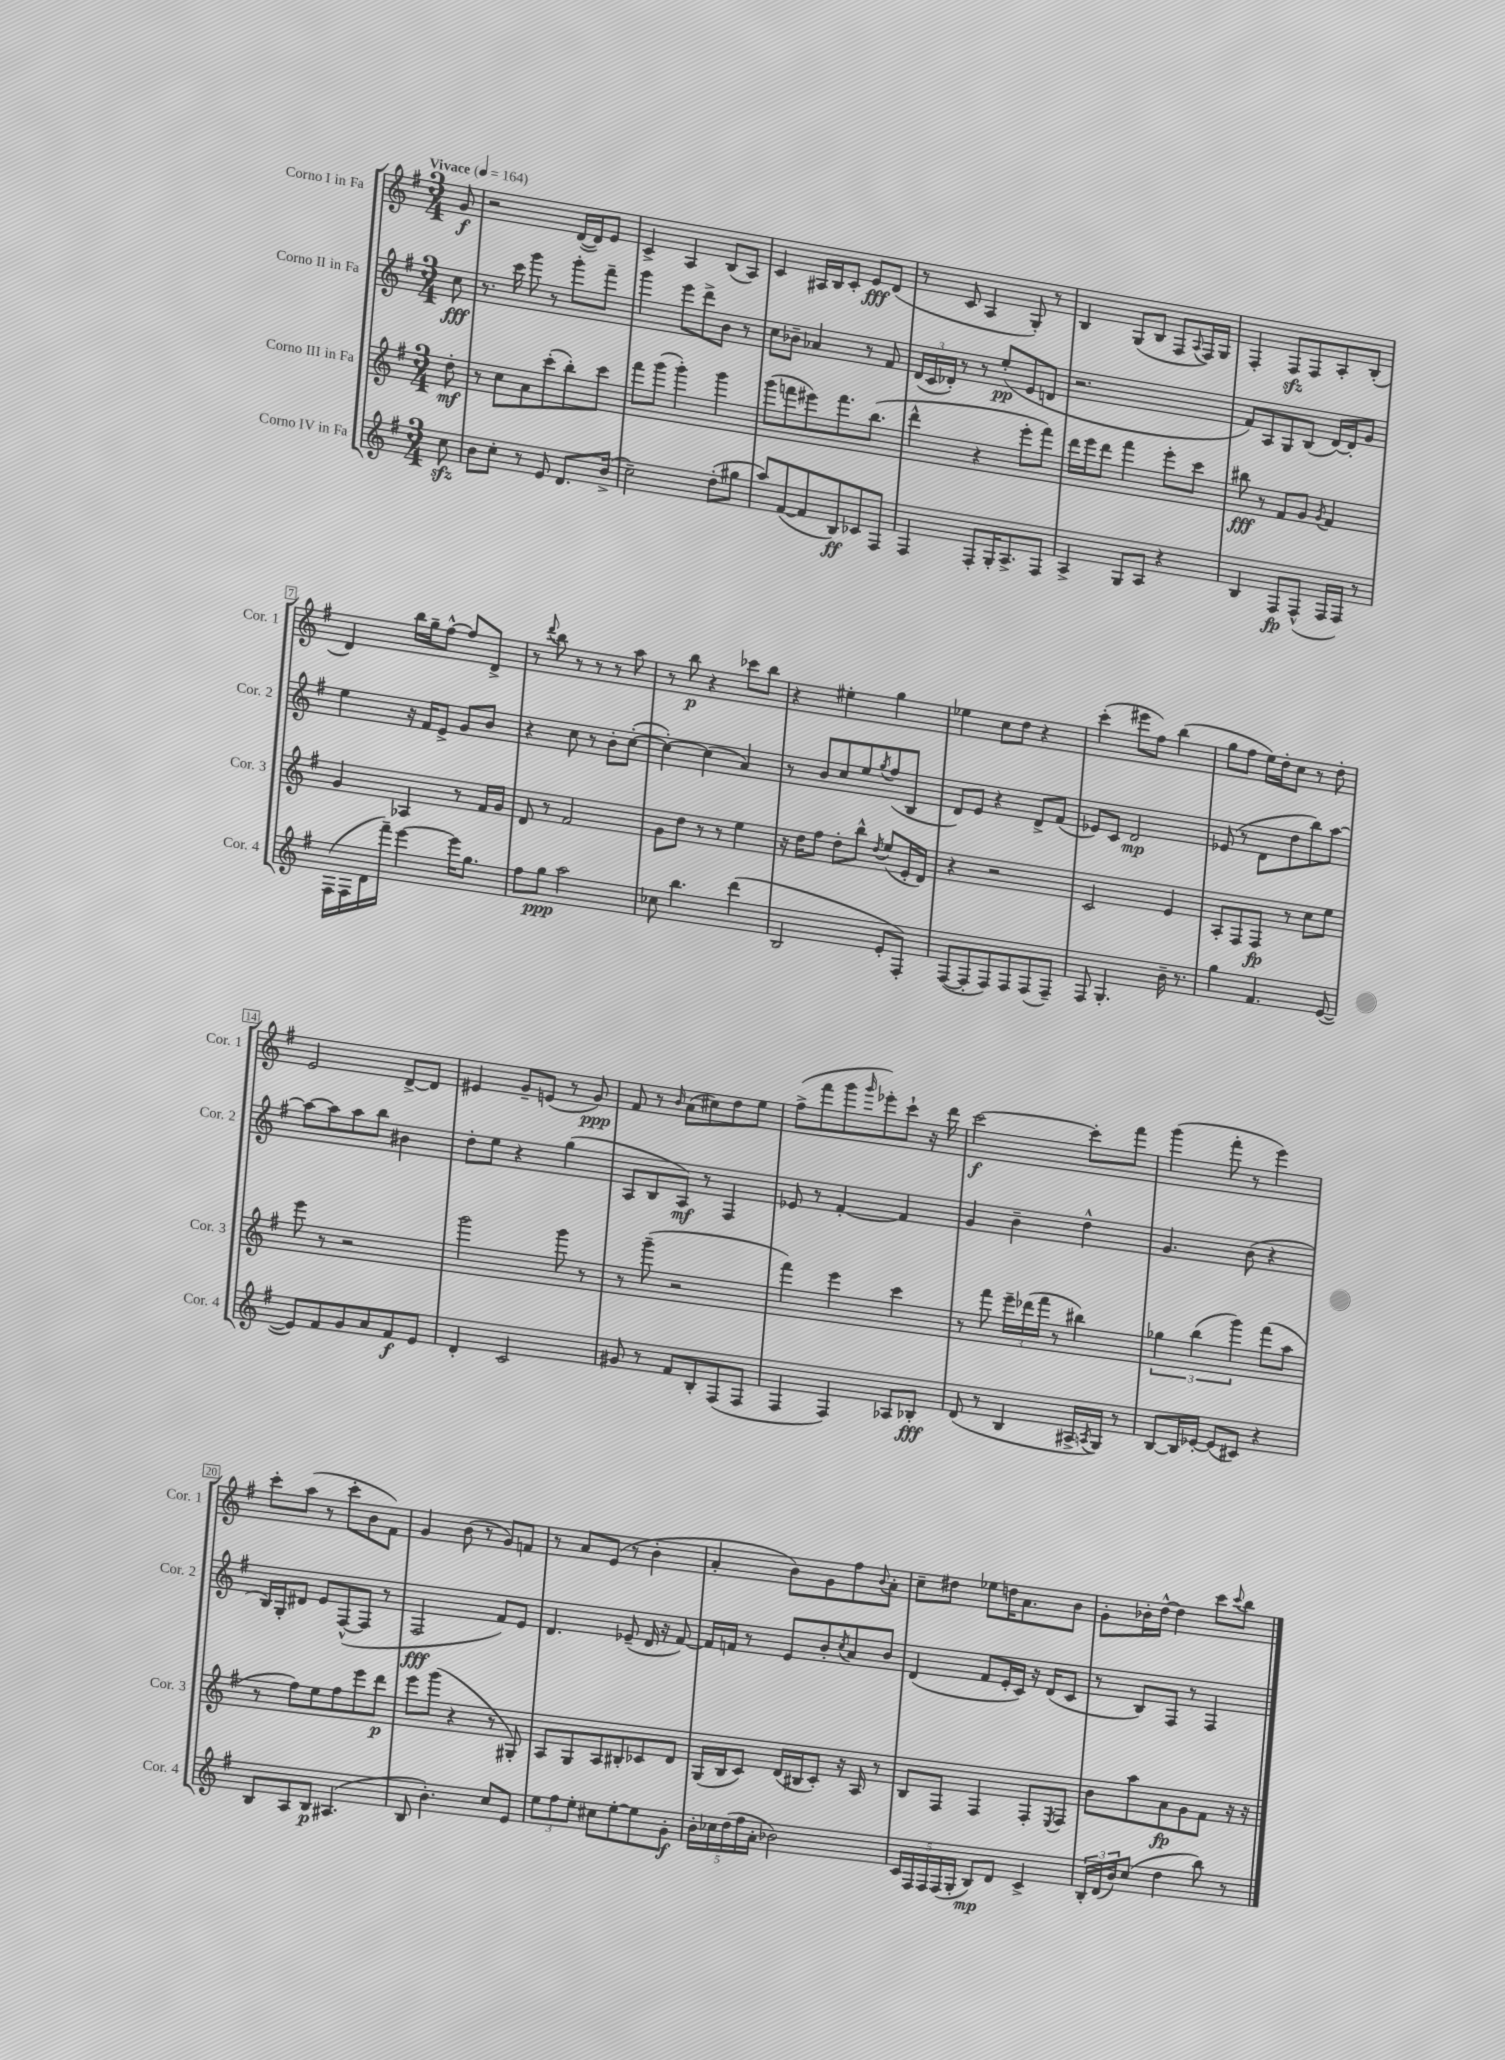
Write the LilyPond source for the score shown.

<<
\new StaffGroup <<
\new Staff = "s0" \with { instrumentName = "Corno I in Fa" shortInstrumentName = "Cor. 1" } {
    \clef treble \key g \major \numericTimeSignature \time 3/4 \partial 8 \tempo "Vivace" 4 = 164
    g'8\f |
    r2 d'16~( d'16) e'8 |
    c'4-> a4 b8( a8) |
    c'4 ais16 b16 c'8-. e'8\fff d'8( |
    r8 c'8 a4 g8-.) r8 |
    b4 g8( b8 fis8 \appoggiatura { a8 } fis16) g16 |
    fis4-. fis8\sfz fis8 a8-. b8-.( |
    d'4) b''16 g''16-- fis''8~-^ fis''8 d'8-> |
    r8 \appoggiatura { d'''8 } b''8 r8 r8 r8 a''8 |
    r8 b''8\p r4 ces'''8 b''8 |
    r4 eis''4-. g''4 |
    ees''4 c''8 d''8 r4 |
    c'''4-.( eis'''8 fis''8) b''4( |
    g''8 fis''8 e''16) d''16-. c''8 r8 d''8-. |
    e'2 d'8~-> d'8 |
    eis'4 g'8-- e'8( r8 g'8\ppp) |
    fis'8 r8 \grace { b'16 } a'8( cis''8) d''8 e''8 |
    fis''8->( fis'''8 g'''8 \grace { g'''16 } ees'''8-.) c'''8-! r16 d'''16 |
    c'''2~\f c'''8-. fis'''8 |
    g'''4( fis'''8-. r8 e'''4) |
    c'''8-. a''8( r8 c'''8-. b'8 fis'8) |
    g'4 b'8( r8 g'8) f'8 |
    r8 a'8 e'8( r8 b'4-. |
    a'4-. b'8) g'8 fis''8 \appoggiatura { b'8 } a'8-. |
    c''8-- dis''8 ees''8 d''16 a'8. b'8 |
    g'8-. bes'16-. d''16~-^ d''4 c'''8 \appoggiatura { c'''8 } b''8 \bar "|." |
}
\new Staff = "s1" \with { instrumentName = "Corno II in Fa" shortInstrumentName = "Cor. 2" } {
    \clef treble \key g \major \numericTimeSignature \time 3/4 \partial 8
    c''8\fff |
    r8. c'''16 g'''8 r8 g'''8-. fis'''8-- |
    g'''4 e'''8 d'''8-> b'8 r8 |
    c''8 bes'8-- aes'4 r8 fis'8 |
    \tuplet 3/2 { d'16( c'16 des'16-.) } r8 r8 e''8-.\pp( e'8 d'8 |
    r2. |
    fis'8) a8 g8 b8( d'16~) d'16-. g'8 |
    e''4 r16 fis'16 e'8-> g'8 b'8 |
    r4 c''8 r8 b'8-. c''8~-.( |
    c''4~-.) c''4( a'4) |
    r8 b'8 c''8 e''8 \acciaccatura { g''8 } fis''8( b8 |
    d'8) e'8 r4 d'8-> fis'8( |
    ees'8) c'8 d'2\mp |
    ees'8( r8 d'8 d''8 b''8) a''8~ |
    a''8~ a''8 a''8 b''8 bis'4 |
    d''8-. e''8 r4 g''4( |
    a8 b8 a8\mf) r8 fis4 |
    ees'8 r8 fis'4~-. fis'4 |
    g'4 b'4-- d''4-^ |
    g'4. b'8( r4 |
    b16) g16-. dis'8 e'8 fis8~-^( fis8 r8 |
    fis2\fff fis'8) e'8 |
    d'4. ees'8--( d'16 r16 fis'8~) |
    fis'16 f'16 r8 e'8 b'8-. \acciaccatura { c''8 } a'8 b'8 |
    d'4( fis'8 e'16-. c'16) r16 d'16( c'8 |
    r8 b8) fis8 r8 fis4 \bar "|." |
}
\new Staff = "s2" \with { instrumentName = "Corno III in Fa" shortInstrumentName = "Cor. 3" } {
    \clef treble \key g \major \numericTimeSignature \time 3/4 \partial 8
    d''8-.\mf |
    r8 c''8 a'8 c'''8-.( b''8-.) c'''8 |
    fis'''8 g'''8( g'''4-.) g'''4 |
    g'''8( f'''8 eis'''8) f'''8. b''8.( |
    d'''4-^ r4 e'''8-. fis'''8) |
    d'''16 e'''16 d'''8 fis'''4 e'''8-. c'''8 |
    bis''8\fff r8 fis'8 g'8 \acciaccatura { g'8 } fis'4 |
    g'4 aes4 r8 fis'16 g'16 |
    d'8 r8 fis'2 |
    g'8 d''8 r8 r8 e''4 |
    r16 d''16 fis''8 d''8-. b''8-^ \acciaccatura { d''8 } e''8( e'16-. d'16) |
    r4 r2 |
    c'2 e'4 |
    a8-. fis8 fis8\fp r8 c''8 e''8 |
    e'''8 r8 r2 |
    g'''2 g'''8 r8 |
    r8 g'''8--( r2 |
    fis'''4) e'''4 c'''4 |
    r8 fis'''8 \tuplet 3/2 { e'''16-- des'''16( fis'''16 } r8 bis''4) |
    \tuplet 3/2 { ges''4 b''4( g'''4) } fis'''8( a''8 |
    r8 fis''8) e''8 fis''8 e'''8 d'''8\p |
    e'''8 g'''8( r4 r8 gis8-.) |
    a8 g8 a8 bis8-. ces'8 d'8 |
    g16( b16 c'8) d'16( bis16 c'8-.) r16 a16 r8 |
    b8 fis8 fis4 fis8-. \acciaccatura { e8 } fis8 |
    b'8 a''8 a'8\fp g'8 fis'8 r16 r16 \bar "|." |
}
\new Staff = "s3" \with { instrumentName = "Corno IV in Fa" shortInstrumentName = "Cor. 4" } {
    \clef treble \key g \major \numericTimeSignature \time 3/4 \partial 8
    c''8\sfz |
    b'8 c''8-. r8 e'8 d'8. b'16->( |
    c''2--) d''8-.( gis''8 |
    a''8) fis'8~( fis'8 b8\ff) ces'8 fis8 |
    fis4 fis8-. g16-. a8.-> fis8 |
    a4-> g8 a8 r4 |
    b4 fis8\fp fis8-^( fis16 fis16) r8 |
    fis16( fis16 d'16 fis'''16--) e'''4~ e'''16 g''8. |
    fis''8 g''8\ppp a''2 |
    ces''8 b''4. d'''4( |
    b2 e'8-. fis8-.) |
    fis8~( fis8-. fis8) fis8 fis8( fis8--) |
    fis8 g4.-. b'16-- r8. |
    g''4 fis'4. e'8~( |
    e'8) fis'8 g'8 a'8 fis'8\f e'8 |
    d'4-. c'2 |
    gis'8 r8 fis'8 b8-. fis8( fis8 |
    fis4 fis4) aes8 bes8-.\fff |
    d'8( r8 b4 ais16-> \acciaccatura { a8 } g16) r8 |
    b8~ b16 ees'16~-. ees'8( cis'8) r4 |
    b8 a8 b8\p ais4.( |
    b8 b'4.-.) c''8 e'8 |
    \tuplet 3/2 { e''8 fis''8 e''8-. } cis''8 e''8~-. e''8 g'8-.\f |
    \tuplet 5/4 { b'16-. ces''16 d''16( fis''16 a'16-. } bes'2) |
    \tuplet 5/4 { c'16 fis16 fis16 fis16( g16-. } b8\mp) d'8 c'4-> |
    \tuplet 3/2 { b16-. d'16( b'16) } c''8( d''4 b''8) r8 \bar "|." |
}
>>
>>
\layout { \context { \Score \override BarNumber.stencil = #(make-stencil-boxer 0.1 0.3 ly:text-interface::print) } }
